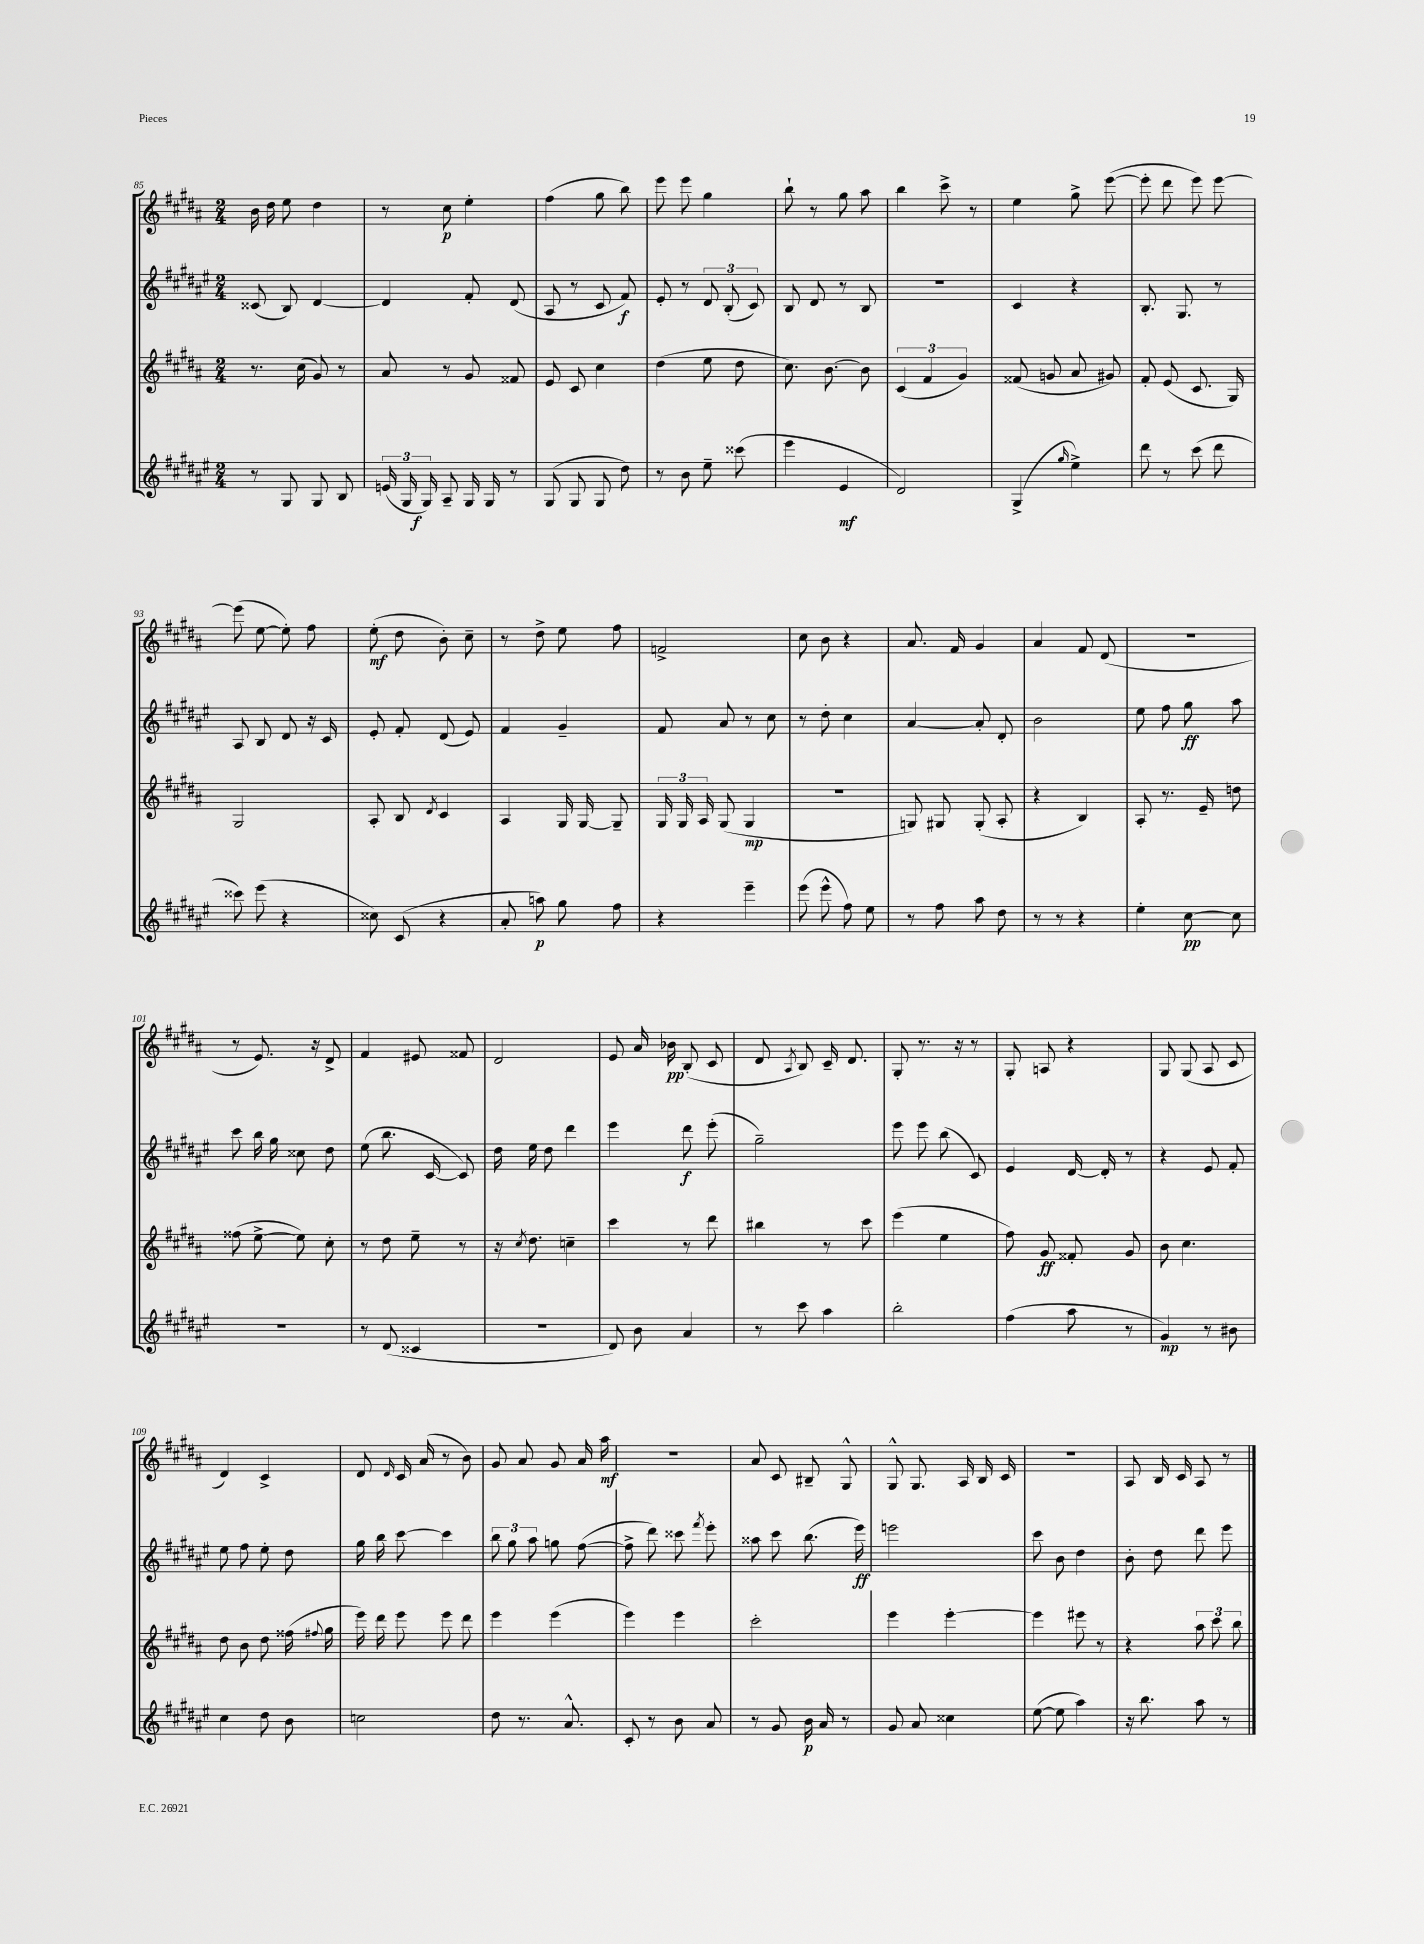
<<
\new StaffGroup <<
\new Staff = "s0" {
    \clef treble \key b \major \numericTimeSignature \time 2/4
    \autoBeamOff b'16 dis''16 e''8 dis''4 |
    r8 cis''8\p e''4-. |
    fis''4( gis''8 b''8) |
    e'''8 e'''8 gis''4 |
    b''8-! r8 gis''8 ais''8 |
    b''4 cis'''8-> r8 |
    e''4 gis''8-> e'''8~( |
    e'''8-. dis'''8 e'''8) e'''8~ |
    e'''8( e''8~ e''8-.) fis''8 |
    e''8-.\mf( dis''8 b'8-.) cis''8-- |
    r8 dis''8-> e''8 fis''8 |
    f'2-> |
    cis''8 b'8 r4 |
    ais'8. fis'16 gis'4 |
    ais'4 fis'8 dis'8( |
    R2 |
    r8 e'8.) r16 dis'8-> |
    fis'4 eis'8 fisis'8 |
    dis'2 |
    e'8 ais'16 bes'16\pp b8-.( cis'8 |
    dis'8 \acciaccatura { ais8 } b8) cis'16-- dis'8. |
    gis8-. r8. r16 r8 |
    gis8-. a8 r4 |
    gis8 gis8( ais8 cis'8 |
    dis'4) cis'4-> |
    dis'8 \grace { dis'16 } cis'16 ais'16( r8 b'8) |
    gis'8 ais'8 gis'8 ais'16 ais''16\mf |
    r2 |
    ais'8 cis'8 bis8-- gis8-^ |
    gis8-^ gis8. ais16 b16 cis'16 |
    R2 |
    ais8 b16 cis'16 ais8 r8 \bar "|." |
}
\new Staff = "s1" {
    \clef treble \key fis \major \numericTimeSignature \time 2/4
    \autoBeamOff cisis'8( b8) dis'4~ |
    dis'4 fis'8-. dis'8( |
    ais8 r8 cis'8 fis'8\f) |
    eis'8-. r8 \tuplet 3/2 { dis'8 b8-.( cis'8) } |
    b8 dis'8 r8 b8 |
    r2 |
    cis'4 r4 |
    b8.-. gis8. r8 |
    ais8 b8 dis'8 r16 cis'16 |
    eis'8-. fis'8-. dis'8( eis'8) |
    fis'4 gis'4-- |
    fis'8 ais'8 r8 cis''8 |
    r8 dis''8-. cis''4 |
    ais'4~ ais'8-. dis'8-. |
    b'2 |
    eis''8 fis''8 gis''8\ff ais''8 |
    cis'''8 b''16 gis''16 cisis''8 dis''8 |
    eis''8( b''8. cis'16~ cis'8) |
    dis''16 eis''16 dis''8 dis'''4 |
    eis'''4 dis'''8\f eis'''8-.( |
    gis''2--) |
    eis'''8 eis'''8 b''8( cis'8) |
    eis'4 dis'16~ dis'16-. r8 |
    r4 eis'8 fis'8-. |
    eis''8 fis''8 eis''8-. dis''8 |
    gis''16 b''16 cis'''8~ cis'''4 |
    \tuplet 3/2 { b''8 gis''8 ais''8 } g''8 fis''8~( |
    fis''8-> dis'''8) cisis'''8 \acciaccatura { fis'''8 } eis'''8-. |
    aisis''8 cis'''8 b''8.( eis'''16\ff) |
    e'''2 |
    cis'''8 b'8 dis''4 |
    b'8-. dis''8 dis'''8 eis'''8 \bar "|." |
}
\new Staff = "s2" {
    \clef treble \key b \major \numericTimeSignature \time 2/4
    \autoBeamOff r8. cis''16( gis'8) r8 |
    ais'8 r8 gis'8 fisis'8 |
    e'8 cis'8 cis''4 |
    dis''4( e''8 dis''8 |
    cis''8.) b'8.~ b'8 |
    \tuplet 3/2 { cis'4( fis'4 gis'4) } |
    fisis'8( g'8 ais'8 gis'8) |
    fis'8-. e'8( cis'8. gis16) |
    gis2 |
    ais8-. b8 \acciaccatura { dis'8 } cis'4 |
    ais4 gis16 gis16~ gis8-- |
    \tuplet 3/2 { gis16 gis16 ais16 } gis8( gis4\mp |
    R2 |
    g8) gis8 gis8-.( ais8-. |
    r4 b4) |
    ais8-. r8. e'16-- d''8 |
    fisis''8( e''8~-> e''8) cis''8-. |
    r8 dis''8 e''8-- r8 |
    r16 \acciaccatura { cis''8 } dis''8. c''4-- |
    cis'''4 r8 dis'''8 |
    bis''4 r8 cis'''8 |
    e'''4( e''4 |
    fis''8) gis'8\ff fisis'8-. gis'8 |
    b'8 cis''4. |
    dis''8 b'8 dis''8 fisis''16( \appoggiatura { fis''8 } gis''16 |
    e'''16) dis'''16 e'''8 e'''8 dis'''8 |
    e'''4 e'''4( |
    e'''4) e'''4 |
    cis'''2-. |
    e'''4 e'''4~-. |
    e'''4 eis'''8 r8 |
    r4 \tuplet 3/2 { ais''8 cis'''8 b''8 } \bar "|." |
}
\new Staff = "s3" {
    \clef treble \key fis \major \numericTimeSignature \time 2/4
    \autoBeamOff r8 gis8 gis8 b8 |
    \tuplet 3/2 { e'16( gis16 gis16\f) } ais8-- gis16 gis16 r8 |
    gis8( gis8 gis8 dis''8) |
    r8 b'8 eis''8-- cisis'''8( |
    eis'''4 eis'4\mf |
    dis'2) |
    gis4->( \grace { gis''16 } eis''4->) |
    dis'''8 r8 cis'''8( dis'''8 |
    cisis'''8) eis'''8( r4 |
    cisis''8) cis'8( r4 |
    ais'8-. a''8\p) gis''8 fis''8 |
    r4 eis'''4-- |
    eis'''8( eis'''8-^ fis''8) eis''8 |
    r8 fis''8 ais''8 dis''8 |
    r8 r8 r4 |
    eis''4-. cis''8~\pp cis''8 |
    R2 |
    r8 dis'8( cisis'4 |
    R2 |
    dis'8) b'8 ais'4 |
    r8 cis'''8 ais''4 |
    b''2-. |
    fis''4( ais''8 r8 |
    gis'4\mp) r8 bis'8 |
    cis''4 dis''8 b'8 |
    c''2 |
    dis''8 r8. ais'8.-^ |
    cis'8-. r8 b'8 ais'8 |
    r8 gis'8 b'16\p ais'16 r8 |
    gis'8 ais'8 cisis''4 |
    eis''8~( eis''8 ais''4) |
    r16 b''8. ais''8 r8 \bar "|." |
}
>>
>>
\layout { \context { \Score currentBarNumber = #85 } }
